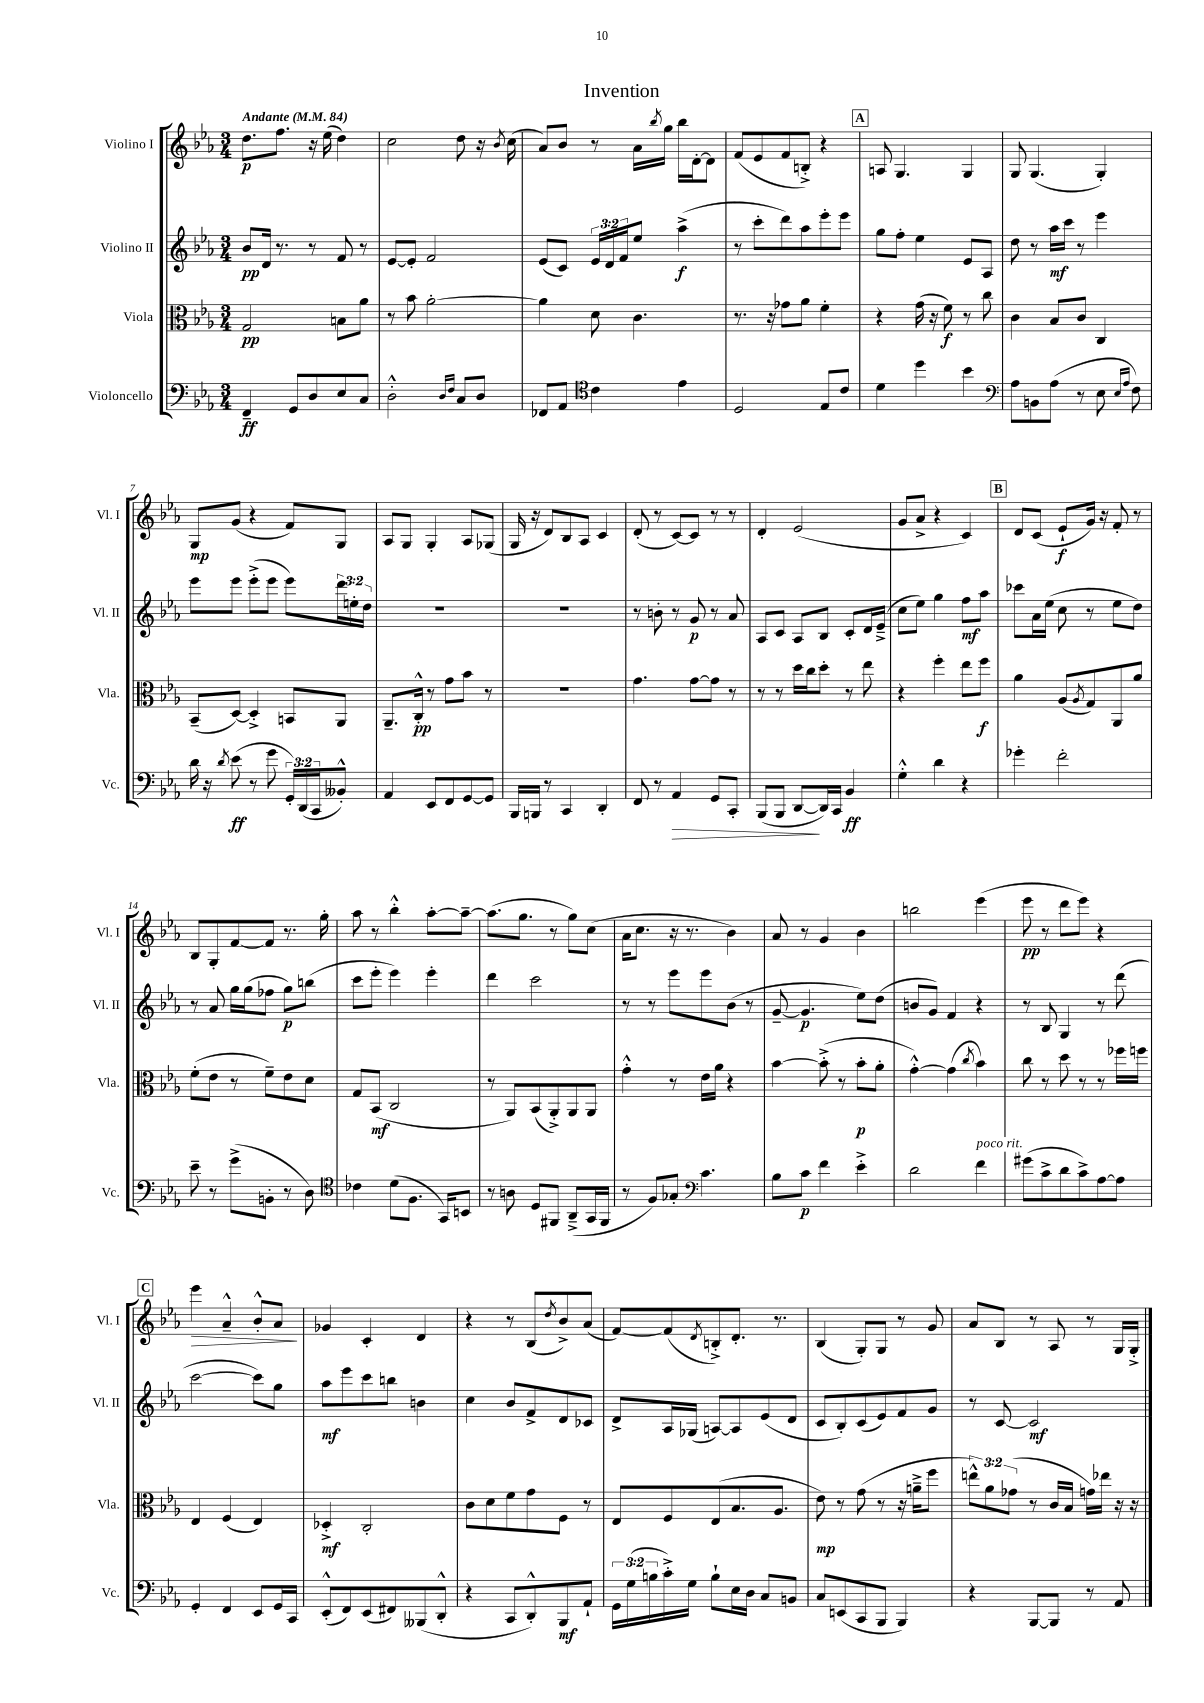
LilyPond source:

\header { title = "Invention" }
<<
\new StaffGroup <<
\new Staff = "s0" \with { instrumentName = "Violino I" shortInstrumentName = "Vl. I" } {
    \clef treble \key ees \major \numericTimeSignature \time 3/4 \tempo "Andante" 4 = 84
    d''8.\p f''8. r16 ees''16( d''4) |
    c''2 d''8 r16 \acciaccatura { bes'8 } c''16( |
    aes'8) bes'8 r8 aes'16 \acciaccatura { bes''8 } g''16 bes''16 d'16~-. d'8 |
    f'8( ees'8 f'8 b8-.->) r4 |
    \mark \markup { \box "A" } a8 g4. g4 |
    g8 g4.( g4-.) |
    g8\mp g'8( r4 f'8) g8 |
    aes8 g8 g4-. aes8 ges8( |
    g16 r16 d'8) bes8 aes8 c'4 |
    d'8-.( r8 c'8~) c'8 r8 r8 |
    d'4-. ees'2( |
    g'8 aes'8-> r4 c'4) |
    \mark \markup { \box "B" } d'8 c'8( ees'8-!\f g'16) r16 f'8-. r8 |
    bes8 g8-. f'8~ f'8 r8. g''16-. |
    aes''8 r8 bes''4-.-^ aes''8~-. aes''8~-- |
    aes''8.( g''8. r8 g''8) c''8( |
    aes'16 c''8. r16 r8. bes'4) |
    aes'8 r8 g'4 bes'4 |
    b''2 ees'''4( |
    ees'''8\pp r8 d'''8 ees'''8) r4 |
    \mark \markup { \box "C" } ees'''4\> aes'4---^ bes'8-.-^ aes'8\! |
    ges'4 c'4-. d'4 |
    r4 r8 bes8( \acciaccatura { d''8 } bes'8->) aes'8( |
    f'8~) f'8( \acciaccatura { d'8 } b8-.->) d'8.-. r8. |
    bes4( g8-.) g8 r8 g'8 |
    aes'8 bes8 r8 aes8 r8 g16 g16-.-> \bar "|." |
}
\new Staff = "s1" \with { instrumentName = "Violino II" shortInstrumentName = "Vl. II" } {
    \clef treble \key ees \major \numericTimeSignature \time 3/4 \override Staff.TupletNumber.text = #tuplet-number::calc-fraction-text
    bes'8\pp d'16 r8. r8 f'8 r8 |
    ees'8~ ees'8-. f'2 |
    ees'8( c'8) \tuplet 3/2 { ees'16 d'16 f'16 } ees''8 aes''4->\f( |
    r8 c'''8-. d'''8) aes''8 ees'''8-. ees'''8 |
    \mark \markup { \box "A" } g''8 f''8-. ees''4 ees'8 aes8 |
    d''8 r8 aes''16\mf c'''16 r8 ees'''4 |
    ees'''8 ees'''8 ees'''8-.->( ees'''8 ees'''8) \tuplet 3/2 { d'''16 e''16-. d''16 } |
    R2. |
    R2. |
    r8 b'8-. r8 g'8\p r8 aes'8 |
    aes8 c'8 aes8 bes8 c'8-. d'16 ees'16--->( |
    c''8 ees''8) g''4 f''8\mf aes''8 |
    \mark \markup { \box "B" } ces'''8 aes'16 ees''16( c''8 r8 ees''8 d''8) |
    r8 aes'8 g''16 g''16( fes''8 g''8\p) b''8( |
    c'''8 ees'''8-. ees'''4) ees'''4-. |
    d'''4 c'''2 |
    r8 r8 ees'''8 ees'''8 bes'8( r8 |
    g'8~-- g'4.\p ees''8) d''8( |
    b'8 g'8) f'4 r4 |
    r8 bes8 g4 r8 d'''8( |
    \mark \markup { \box "C" } c'''2~ c'''8) g''8 |
    aes''8\mf ees'''8 c'''8 b''8 b'4 |
    c''4 bes'8 f'8-> d'8 ces'8 |
    d'8-> aes16 ges16( a8~) a8 ees'8( d'8 |
    c'8 bes8-.) c'8( ees'8) f'8 g'8 |
    r8 c'8~ c'2\mf \bar "|." |
}
\new Staff = "s2" \with { instrumentName = "Viola" shortInstrumentName = "Vla." } {
    \clef alto \key ees \major \numericTimeSignature \time 3/4 \override Staff.TupletNumber.text = #tuplet-number::calc-fraction-text
    g2\pp b8 aes'8 |
    r8 bes'8 aes'2~-. |
    aes'4 d'8 c'4. |
    r8. r16 ges'8 aes'8 f'4-. |
    \mark \markup { \box "A" } r4 g'16( r16 f'8\f) r8 c''8 |
    c'4 bes8 c'8 c4 |
    bes,8--( d8~) d4-.-> b,8 aes,8 |
    aes,8.-- c16-.-^\pp r8 g'8 bes'8 r8 |
    R2. |
    g'4. g'8~ g'8 r8 |
    r8 r8 d''16 c''16 d''8-. r8 ees''8 |
    r4 f''4-. ees''8 f''8\f |
    \mark \markup { \box "B" } aes'4 aes8( \acciaccatura { aes8 } g8) aes,8 aes'8 |
    f'8-.( ees'8 r8 f'8--) ees'8 d'8 |
    g8 bes,8\mf( c2 |
    r8 aes,8) bes,8( aes,8-.->) aes,8 aes,8 |
    g'4-.-^ r8 ees'16 aes'16 r4 |
    bes'4~ bes'8-.->( r8 bes'8-.\p aes'8-. |
    g'4~-.-^) g'4( \acciaccatura { c''8 } bes'4) |
    c''8 r8 d''8 r8 r8 fes''16 f''16 |
    \mark \markup { \box "C" } ees4 f4( ees4) |
    des4-.->\mf c2-. |
    c'8 d'8 f'8 g'8 f8 r8 |
    ees8 f8 ees8( bes8. aes8. |
    ees'8\mp) r8 g'8( r8 r16 a'16---> f''8 |
    \tuplet 3/2 { e''8-^) aes'8 ges'8( } r8 c'16 bes16 g'16) ees''16 r16 r16 \bar "|." |
}
\new Staff = "s3" \with { instrumentName = "Violoncello" shortInstrumentName = "Vc." } {
    \clef bass \key ees \major \numericTimeSignature \time 3/4 \override Staff.TupletNumber.text = #tuplet-number::calc-fraction-text
    f,4--\ff g,8 d8 ees8 c8 |
    d2-.-^ \grace { d16 f16 } c8 d8 |
    fes,8 aes,8 \clef tenor c'4 ees'4 |
    d2 ees8 c'8 |
    \mark \markup { \box "A" } d'4 d''4 bes'4 |
    \clef bass aes8 b,8 aes8( r8 ees8 \grace { ees16 aes16 } f8) |
    d'16 r16 \acciaccatura { d'8 } ees'8\ff( r8 g'8 \tuplet 3/2 { g,16-.) d,16( c,16 } beses,8-.-^) |
    aes,4 ees,8 f,8 g,8~ g,8 |
    bes,,16 b,,16 r8 c,4 d,4-. |
    f,8 r8 aes,4\> g,8 c,8-. |
    bes,,8( bes,,8 d,8~\! d,16) c,16 bes,4\ff |
    g4-.-^ d'4 r4 |
    \mark \markup { \box "B" } ges'4-. f'2-. |
    ees'8-- r8 g'8->( b,8-. r8 d8) |
    \clef tenor ces'4 d'8( f8. g,16) b,8 |
    r8 a8 d8 fis,8 aes,8--->( g,16 fis,16 |
    r8 f8) ges8-. \clef bass c'4. |
    bes8 c'8\p f'4 ees'4-.-> |
    d'2 f'4^\markup { \italic "poco rit." } |
    gis'8( c'8-> d'8 c'8->) aes8~ aes8 |
    \mark \markup { \box "C" } g,4-. f,4 ees,8 g,16 c,16 |
    ees,8-.-^( f,8) ees,8( fis,8) beses,,8( d,8-.-^ |
    r4 c,8 d,8-.-^) bes,,8\mf aes,8-! |
    \tuplet 3/2 { g,16 g16( b16 } c'16-.->) g16 b8-! ees16 d16 c8 b,8 |
    c8 e,8( c,8 bes,,8 bes,,4) |
    r4 bes,,8~ bes,,8 r8 aes,8 \bar "|." |
}
>>
>>
